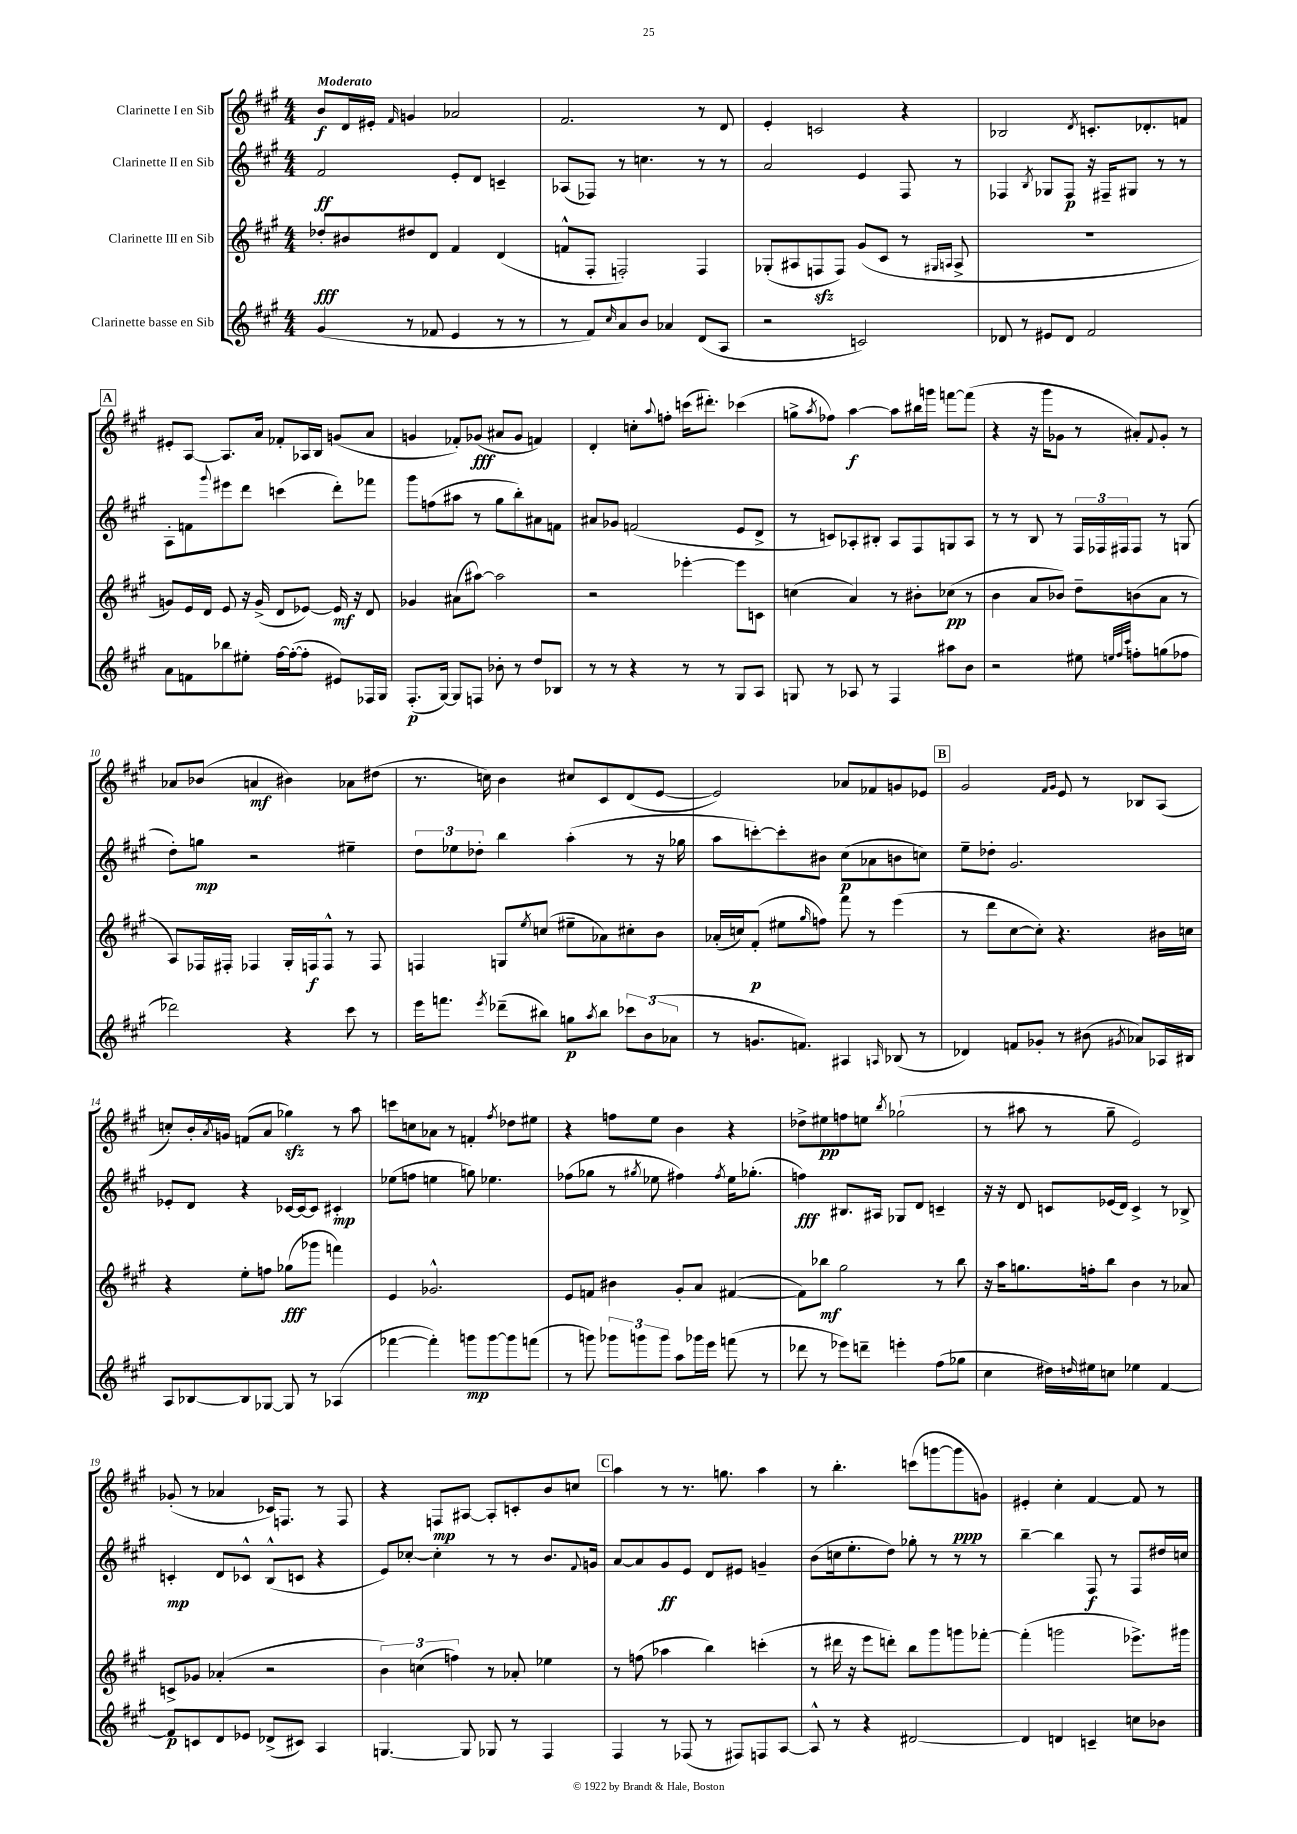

**kern	**kern	**kern	**kern
*staff4	*staff3	*staff2	*staff1
*clefG2	*clefG2	*clefG2	*clefG2
*k[f#c#g#]	*k[f#c#g#]	*k[f#c#g#]	*k[f#c#g#]
*M4/4	*M4/4	*M4/4	*M4/4
(4g#/	8dd-'/L	2f#/	8b/L
.	8b#/	.	16d/L
.	.	.	16e#'/JJ
.	.	.	16qqf#/
8r	8dd#/	.	4g/
8f-/	8d/J	.	.
4e/	4f#/	8e'/L	2a-/
.	.	8d/J	.
8r	(4d/	4c~/	.
8r	.	.	.
=	=	=	=
8r	8f^^/L	(8A-/L	2.f#/
8f#/L)	8F#'/J	8F-/J)	.
16qqcc#/	.	.	.
8a/	2F'/)	8r	.
8b/J	.	4.cc\	.
4a-/	.	.	.
(8d/L	4F/	8r	8r
8A/J	.	8r	8d/
=	=	=	=
2r	(8G-'/L	2a/	4e'/
.	8A#/	.	.
.	8F/	.	2c/
.	8F/J)	.	.
2c/)	(8g#/L	4e/	.
.	8c#/J	.	.
.	8r	8F#/	4r
.	16qqG#/LL	.	.
.	16qqA/JJ	.	.
.	8A^/	8r	.
=	=	=	=
8d-/	1r	4F-/	2B-/
8r	.	.	.
.	.	8qB/	.
8e#/L	.	8G-/L	.
8d-/J	.	8F-/J	.
.	.	.	8qd/
2f#/	.	16r	8.c'/L
.	.	16F#~/LK	.
.	.	8G#/J	.
.	.	.	8.d-'/
.	.	8r	.
.	.	8r	8f/J
=	=	=	=
8a\L	8g/L)	8A'\L	8e#'/L
8f\	16e/L	8f\	[8A/J
.	16d/JJ	.	.
.	.	8qqggg#/	.
8bb-\	8e/	8eee#\	8.A/]L
8ee#'\J	16r	8ddd\J	.
.	(16g^/	.	16a/Jk
[16ff#\LL	8d/L	(4ccc\	8f-'/L
(16ff#'\_J	.	.	.
8ff#'\]J	[8e-/J)	.	16A-/L
.	.	.	16B/JJ
8e#/L)	16e-/]	8ddd'\L)	(8g/L
.	16r	.	.
16F-/L	8d/	8fff-\J	8a/J
16G#/JJ	.	.	.
=	=	=	=
(8.F#'/L	4g-/	8ggg#\L	4g/
.	.	(8ff\	.
[16G#/Jk)	.	.	.
8G#/]L	(8a#\L	8aa#\J	8f-'/L)
8F/J	[8aa#\J)	8r	(8g-/J
8b-'\	2aa#\]	8gg#\L	8a#/L
8r	.	8bb'\)	8g-/J
8dd/L	.	8a#\	4f/)
8B-/J	.	8f\J	.
=	=	=	=
8r	2r	8a#/L	4d'/
8r	.	8g-/J	.
4r	.	(2f/	8cc'\L
.	.	.	8qqaa/
.	.	.	8ff'\J
8r	[4eee-'\	.	(16ccc\LK
.	.	.	8.ddd#'\J)
8r	.	.	.
8G#/L	8eee-\]L	8e/L	(4ccc-\
8A/J	8c\J	8d^/J	.
=	=	=	=
8G/	(4cc\	8r	8gg^\L
.	.	.	8qaa/
8r	.	8c/L)	8ff-\J)
8A-/	4a/)	8A-'/	[4aa\
8r	.	8B#'/J	.
4F#/	8r	8A-/L	8aa\]L
.	8b#'\L	8F#/	16bb#\L
.	.	.	16ggg\JJ
8aa#\L	(8cc-\J	8G/	[8fff\L
8b\J	8r	8A-/J	(8fff\]J
=	=	=	=
2r	4b\	8r	4r
.	.	8r	.
.	8a/L	8B/	16r
.	.	.	16ggg#\LK
.	8b-/J)	8r	8g-\J
8ee#\	8dd~\L	24F#/LL	8r
.	.	24F-/	.
.	.	24F#/J	.
32qqee/LLL	.	.	.
32qqff#/	.	.	.
32qqccc#/JJJ	.	.	.
8ff'\L	(8b\	8F#/J	8a#'/L)
.	.	.	8qqf#/
(8gg\	8a\J	8r	8g-'/J
8ff-\J	8r	(8G/	8r
=	=	=	=
2ddd-\)	8A/L)	8dd'\L)	8a-/L
.	16F-/L	8gg\J	(8b-/J
.	16F#'/JJ	.	.
.	4F-/	2r	4a/
4r	16G#'/LL	.	4b#\)
.	16F/J	.	.
.	8F^^/J	.	.
8ccc#\	8r	4ee#~\	8a-\L
8r	8F/	.	(8dd#\J
=	=	=	=
16eee\LK	4F/	12dd\L	8.r
8.fff\J	.	.	.
.	.	12ee-\	.
.	.	12dd-'\J	.
.	.	.	16cc\)
8qeee/	.	.	.
(8ddd-~\L	8G/L	4bb\	4b\
.	8qee/	.	.
8bb#\J)	(8cc/J	.	.
8gg\L	8ee#~\L	(4aa'\	8cc#/L
8qaa/	.	.	.
8bb#\J	8a-\)	.	8c#/
12ccc-\L	8cc#'\	8r	(8d/
(12b\	.	.	.
.	8b\J	16r	[8e/J
12a-\J	.	.	.
.	.	16gg-\	.
=	=	=	=
8r	(16a-'/LL	8aa\L	2e/])
.	16cc/J)	.	.
8.g/L	(8f#'/J	[8ccc'\)	.
.	8ee#\L	8ccc'\]	.
8.f/J)	.	.	.
.	16qqgg#/	.	.
.	8ff\J)	8b#\J	.
4A#/	8fff#\	(8cc#\L	8a-/L
.	8r	8a-\	8f-/
16qqA/	.	.	.
(8B-/	(4eee\	8b\	8g/
8r	.	8cc\J)	8e-/J
=	=	=	=
4d-/)	8r	8ee~\L	2g#/
.	8ddd\L	8dd-'\J	.
8f/L	[8cc#\	2.g#/	.
8g-'/J	8cc#'\]J)	.	.
.	.	.	16qqf#/LL
.	.	.	16qqg#/JJ
8r	4.r	.	8e/
(8b#\	.	.	8r
8qg#/	.	.	.
8a-/L)	.	.	8B-/L
16A-/L	16b#\LL	.	(8A/J
16B#/JJ	16cc\JJ	.	.
=	=	=	=
8A/L	4r	8e-'/L	8cc'/L)
[8B-/	.	8d/J	16b'/L
.	.	.	8qa/
.	.	.	16g/JJ
8B-/]	8ee'\L	4r	(8f/L
[8G-/J	8ff\J	.	8a/J
8G-/]	(8gg-\L	[16c-/LL	4gg-\)
.	.	16c-/_J	.
8r	8ggg-\J	8c-/]J	.
(4A-/	4fff\)	4c#'/	8r
.	.	.	8aa\
=	=	=	=
[4fff-\	4e/	(8ee-\L	8ccc\L
.	.	8ff\J	8cc\
4fff-'\])	2.g-^^/	4ee\	8a-\J
.	.	.	8r
8ggg\L	.	8gg\)	4f'/
[8ggg\	.	4.ee-\	.
.	.	.	8qff#/
8ggg\]	.	.	8dd-\L
(8fff\J	.	.	8ee#\J
=	=	=	=
8r	8e/L	(8ff-\L	4r
8ggg\)	8f/J	8gg-\J	.
12ggg-\L	4b#\	8r	8ff\L
12ggg\	.	.	.
.	.	8qgg#/	.
.	.	8ee-\	8ee\J
12ggg\J	.	.	.
8aa\L	8g#'/L	4ff#\)	4b\
16ggg-\L	8a/J	.	.
16eee\JJ	.	.	.
.	.	8qff#/	.
(8fff\	([4f#/	16ee-\LK	4r
.	.	(8.gg-'\J	.
8r	.	.	.
=	=	=	=
8ddd-\	8f#\]L)	4ff\)	8dd-^\L
8r	8bb-\J	.	8ee#\
8eee-\L)	2gg#\	8.B#/L	8ff\
8ddd~\J	.	.	8ee\J
.	.	16A#/Jk	.
.	.	.	8qbb/
4eee'\	.	8G-/L	(2gg-`\
.	.	8d/J	.
(8ff#\L	8r	4c~/	.
8gg-\J	8bb-\	.	.
=	=	=	=
4cc#\	16r	16r	8r
.	16aa\LK	16r	.
.	8.gg\	8d/	8aa#\
16dd#\LL)	.	8c/L	8r
16qqdd/	.	.	.
16ee#\J	16ff'\k	.	.
8cc\J	8bb\J	(16e-/L	8gg#~\
.	.	16d/JJ)	.
4ee-\	4b\	4c^/	2e/)
[4f#/	8r	8r	.
.	8a-/	8B-^/	.
=	=	=	=
8f#/]L	8c^/L	4c'/	(8g-'/
8c/	8g-/J	.	8r
8d/	(4a-'/	8d/L	4a-/
8e-/J	.	8c-^^/J	.
(8d-^/L	2r	(8B^^/L	16c-/LK)
.	.	.	8.F/J
8c#/J)	.	8c/J	.
4A/	.	4r	8r
.	.	.	8F/
=	=	=	=
[4.G/	6b\)	8e/L)	4r
.	.	[8cc-'/J	.
.	(6cc\	.	.
.	.	4cc-'\]	8F/L
.	6ff\)	.	.
8G/]	.	.	[8A#/J
8G-/	8r	8r	8A#'/]L
8r	8a-'/	8r	8c'/
4F#/	4ee-\	8.b/L	8b/
.	.	.	8cc/J
.	.	8qqf#/	.
.	.	16g/Jk	.
=	=	=	=
4F#/	8r	[8a/L	4aa\
.	(8ff\	8a/]	.
8r	4aa-\	8g#/	8r
(8F-/	.	8e/J	8.r
8r	4bb\)	8d/L	.
.	.	.	8.gg\
8F#/L)	.	8e#/J	.
8F/	(4ccc'\	4g~/	4aa\
[8A/J	.	.	.
=	=	=	=
8A^^/]	8r	(8b\L	8r
8r	16ddd#\	16cc\k	4.bb'\
.	16r	8.ee'\	.
4r	8eee\L	.	.
.	8ddd'\J)	8dd\J)	.
[2d#/	8bb\L	8gg-'\	(8ccc\L
.	8ggg#\	8r	[8ggg\
.	8ggg\	8r	8ggg\]
.	[8fff-'\J	8r	8g\J)
=	=	=	=
4d#/]	(4fff-'\]	[4bb~\	4e#'/
4d/	2ggg\	4bb\]	4cc#'\
4c~/	.	8F#/	[4f#/
.	.	8r	.
8cc\L	8.eee-^\L)	8F#/L	8f#/]
8b-\J	.	16dd#/L	8r
.	16ggg#\Jk	16cc/JJ	.
==	==	==	==
*-	*-	*-	*-
